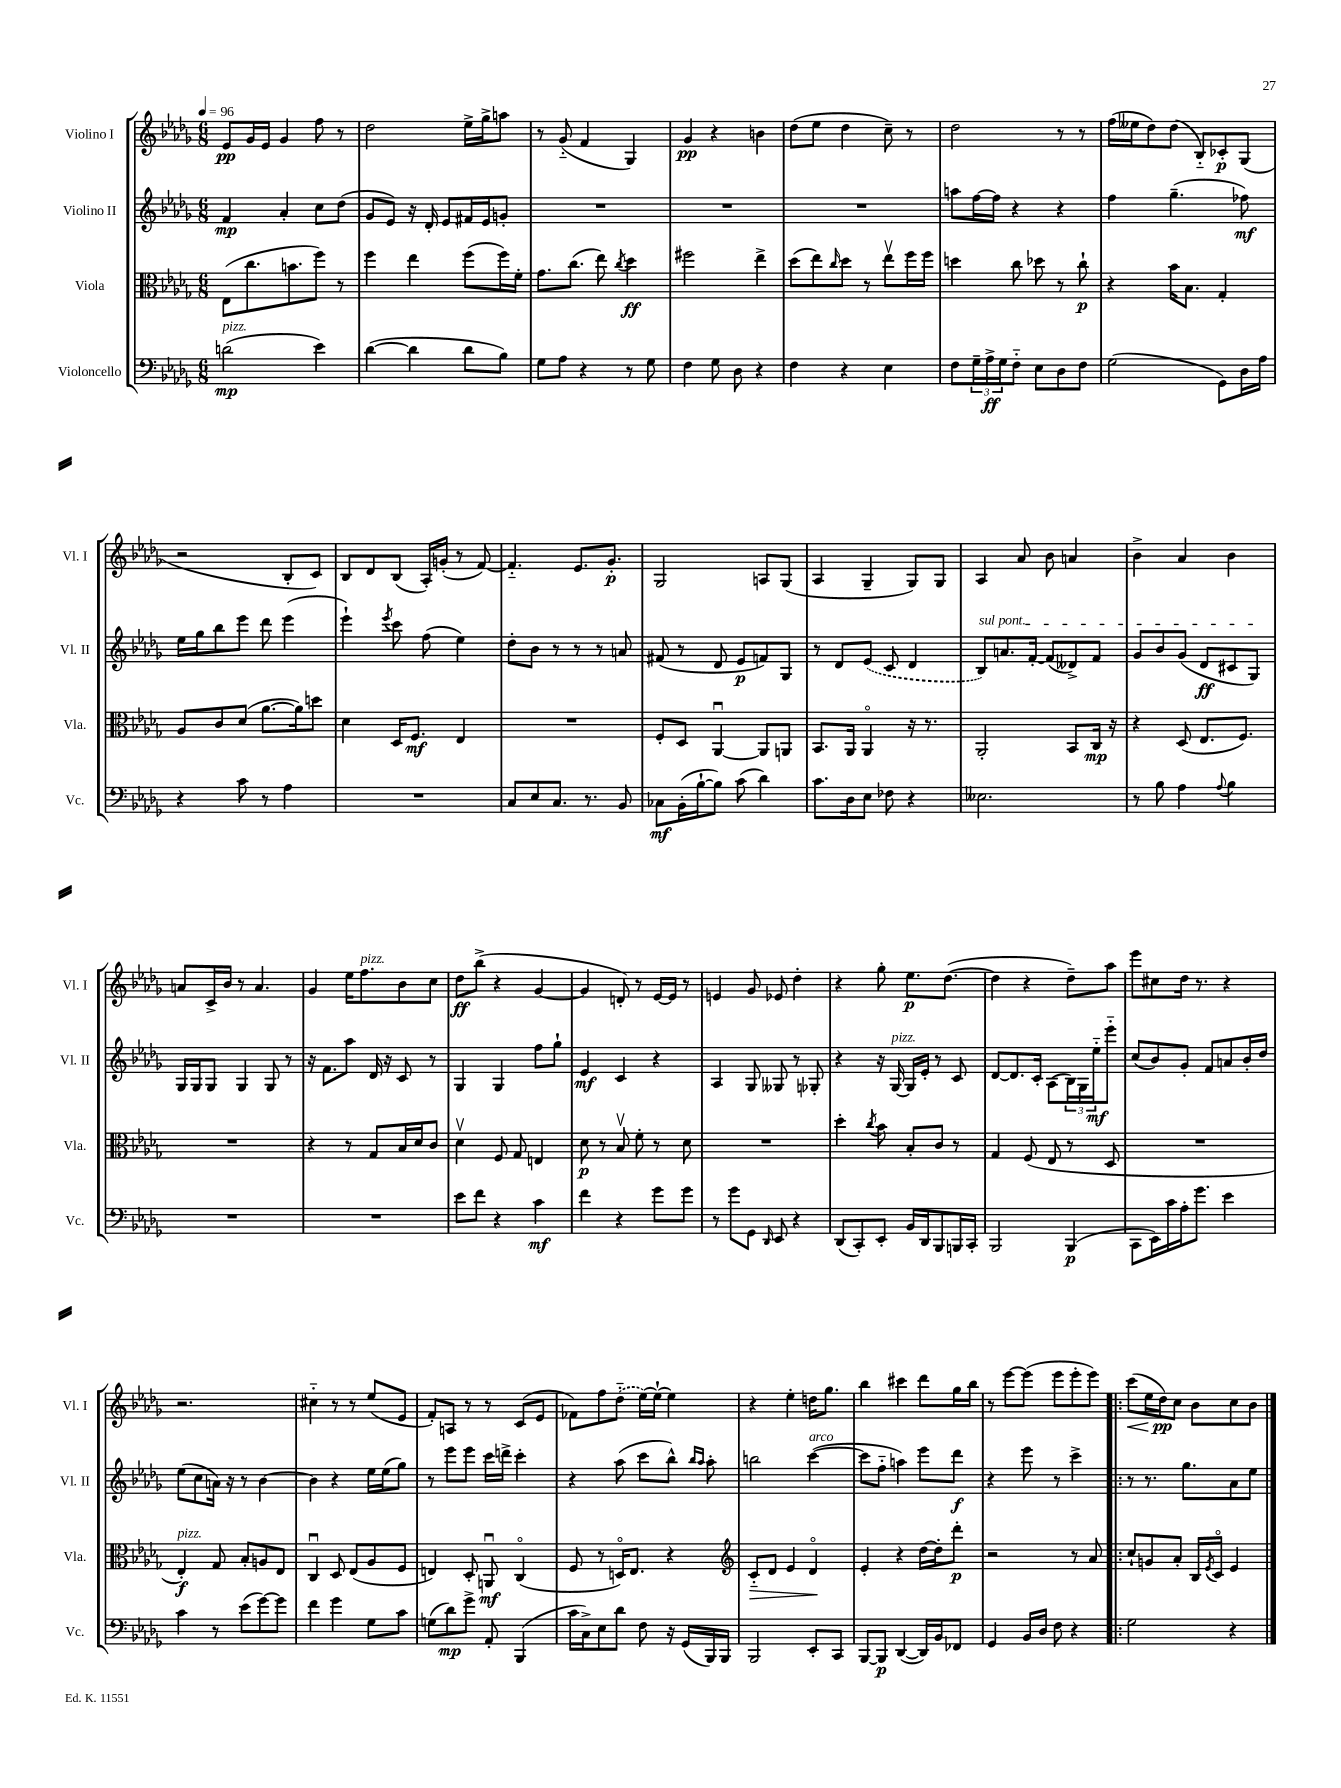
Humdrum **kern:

**kern	**kern	**kern	**kern
*staff4	*staff3	*staff2	*staff1
*clefF4	*clefC3	*clefG2	*clefG2
*k[b-e-a-d-g-]	*k[b-e-a-d-g-]	*k[b-e-a-d-g-]	*k[b-e-a-d-g-]
*M6/8	*M6/8	*M6/8	*M6/8
*MM96	*MM96	*MM96	*MM96
(2d	(8E-	4f	8e-
.	8.cc	.	16g-
.	.	.	16e-
.	.	4a-'	4g-
.	8.b	.	.
4e-)	8ff)	8cc	8ff
.	8r	(8dd-	8r
=	=	=	=
([4d-	4ff	8g-	2dd-
.	.	8e-)	.
4d-]	4ee-	16r	.
.	.	16d-'	.
.	.	8e-	.
8d-	(8ff	16f#	16ee-^
.	.	16e-	16gg-^
8B-)	16ff)	8g'	8aa
.	16f'	.	.
=	=	=	=
8G-	8.g-	2.r	8r
8A-	.	.	(8g-'~
.	(8.cc	.	.
4r	.	.	4f
.	8ee-)	.	.
.	8qcc	.	.
8r	4dd-	.	4G-)
8G-	.	.	.
=	=	=	=
4F	2ff#	2.r	4g-
8G-	.	.	4r
8D-	.	.	.
4r	4ee-^	.	4b
=	=	=	=
4F	(8dd-	2.r	(8dd-
.	8ee-)	.	8ee-
.	16qqcc	.	.
4r	8dd-	.	4dd-
.	8r	.	.
4E-	8ee-v	.	8cc~)
.	16ff	.	8r
.	16ff	.	.
=	=	=	=
8F	4dd	8aa	2dd-
24G-~	.	[16ff	.
24A-^	.	.	.
.	.	16ff]	.
24G-	.	.	.
8F'~	8cc	4r	.
8E-	8dd-	.	.
8D-	8r	4r	8r
8F	8cc`	.	8r
=	=	=	=
(2G-	4r	4ff	(16ff
.	.	.	16ee--
.	.	.	8dd-)
.	16b-	(4.gg-~	(8dd-
.	8.B-	.	.
.	.	.	8B-'~)
8GG-)	4G-'	.	8c-'
16D-	.	8ff-)	(8G-
16A-	.	.	.
=	=	=	=
4r	8A-	16ee-	2r
.	.	16gg-	.
.	8c	8bb-	.
8c	(8d-	8eee-	.
8r	[8.a-	8ddd-	.
4A-	.	(4eee-	8B-'
.	16a-])	.	.
.	8dd	.	8c)
=	=	=	=
2.r	4d-	4eee-`)	8B-
.	.	.	8d-
.	.	8qeee-	.
.	16D-	8ccc	(8B-
.	8.F	.	.
.	.	(8ff	16A-')
.	.	.	(16g'
.	4E-	4ee-)	8r
.	.	.	[8f)
=	=	=	=
8C	2.r	8dd-'	4.f'~]
8E-	.	8b-	.
8.C	.	8r	.
.	.	8r	8.e-
8.r	.	.	.
.	.	8r	.
.	.	.	8.g-'
8BB-	.	8a	.
=	=	=	=
8C-	8F'	(8f#	2G-
(16BB-'	8D-	8r	.
[16B-`	.	.	.
8B-])	[4AA-u	8d-	.
(8c	.	8e-	.
4d-)	8AA-]	8f)	8A
.	8AA	8G-	(8G-
=	=	=	=
8.c	8.BB-	8r	4A-
.	.	8d-	.
16D-	16AA-	.	.
8E-	4AA-o	(8e-	4G-~
8F-	.	8c	.
4r	16r	4d-	8G-)
.	8.r	.	.
.	.	.	8G-
=	=	=	=
2.E--	2AA-'	8B-)	4A-
.	.	8.a	.
.	.	.	8a-
.	.	[16f'	.
.	.	(8f]	8b-
.	8BB-	8d--^)	4a
.	16C	8f	.
.	16r	.	.
=	=	=	=
8r	4r	8g-	4b-^
8B-	.	8b-	.
4A-	(8D-	(8g-	4a-
.	8.E-	8d-	.
8qqA-	.	.	.
4B-	.	8c#	4b-
.	8.F)	.	.
.	.	8G-)	.
=	=	=	=
2.r	2.r	16G-	8a
.	.	16G-	.
.	.	8G-	16c^
.	.	.	16b-
.	.	4G-	8r
.	.	.	4.a
.	.	8G-	.
.	.	8r	.
=	=	=	=
2.r	4r	16r	4g-
.	.	8.f	.
.	8r	8aa-	16ee-
.	.	.	8.ff
.	8G-	16d-	.
.	.	16r	.
.	16B-	8c	8b-
.	16d-	.	.
.	8c	8r	8cc
=	=	=	=
8e-	4d-v	4G-	8dd-
8f	.	.	(8bb-^
4r	8F	4G-	4r
.	8G-	.	.
4c	4E	8ff	[4g-
.	.	8gg-`	.
=	=	=	=
4f	8d-	4e-	4g-]
.	8r	.	.
4r	8B-v	4c	8d')
.	8f'	.	8r
8g-	8r	4r	[16e-
.	.	.	16e-]
8g-	8d-	.	8r
=	=	=	=
8r	2.r	4A-	4e
8g-	.	.	.
8GG-	.	8G-	8g-
16qqDD-	.	.	.
8EE-	.	8G--	8e-
4r	.	8r	4dd-'
.	.	8G-'	.
=	=	=	=
(8DD-	4dd-'	4r	4r
8CC')	.	.	.
.	8qcc	.	.
8EE-'	8b-	16r	8gg-'
.	.	[16G-	.
16BB-	8B-'	16G-]	8.ee-
16DD-	.	16e-'	.
8BBB-	8c	8r	.
.	.	.	([8.dd-
16BBB	8r	8c	.
16CC'	.	.	.
=	=	=	=
2BBB-	4G-	[8d-	4dd-]
.	.	8.d-]	.
.	(8F	.	4r
.	.	16c'	.
.	8E-	(8A-	.
(4BBB-	8r	24B-)	8dd-~)
.	.	24G-	.
.	.	24ee-'~	.
.	8D-	8eee-'~	8aa-
=	=	=	=
8CC	2.r	(8cc	8eee-
16EE-)	.	8b-)	8cc#
16c	.	.	.
16A-'	.	8g-'	16dd-
8.g-	.	.	8.r
.	.	8f	.
4e-	.	8a	4r
.	.	16b-'	.
.	.	16dd-	.
=	=	=	=
4c	4E-')	(8ee-	2.r
.	.	8cc	.
8r	8G-	16a)	.
.	.	16r	.
(8e-	8B-'	8r	.
[8g-)	8A	[4b-	.
8g-]	8E-	.	.
=	=	=	=
4f	4Cu	4b-]	4cc#'~
4g-	8D-	4r	8r
.	(8E-	.	8r
8G-	8A-	16ee-	(8ee-
.	.	(16ee-	.
8c	8F	8gg-)	8e-
=	=	=	=
(8G	4E)	8r	8f')
8d-)	.	8eee-	8A
8g-^	8D-'	8eee-	8r
8AA-'	8AAu	16ccc	8r
.	.	16ddd^	.
(4BBB-	(4Co	4ccc'	(8c
.	.	.	8e-
=	=	=	=
16c	8F	4r	8f-)
16C^)	.	.	.
8E-	8r	.	8ff
8d-	16Do)	(8aa-	(8dd-'~
.	8.E-	.	.
8F	.	8ccc	[16ee-)
.	.	.	16ee-`_
16r	4r	8bb-^^)	4ee-]
(16GG-	.	.	.
.	.	16qqbb-	.
.	.	16qqaa-	.
16BBB-)	.	8aa-'	.
16BBB-	.	.	.
=	=	=	=
*	*clefG2	*	*
2BBB-	8c'~	2bb	4r
.	8d-	.	.
.	4e-	.	4ee-'
8EE-'	4d-o	([4ccc	16dd
.	.	.	8.gg-
8CC	.	.	.
=	=	=	=
[8BBB-	4e-'	8ccc]	4bb-
8BBB-]	.	8ff'~	.
([4DD-	4r	4aa)	4ccc#
16DD-])	[16dd-	8eee-	8ddd-
16BB-	16dd-']	.	.
8FF-	8ddd-'	8ddd-	16gg-
.	.	.	16bb-
=	=	=	=
4GG-	2r	4r	8r
.	.	.	[8eee-
16BB-	.	8eee-	(8eee-]
16D-	.	.	.
8F	.	8r	8eee-
4r	8r	4ccc^	8eee-'
.	8a-	.	8eee-)
=!|:	=!|:	=!|:	=!|:
2G-	8cc`	8r	(8ccc
.	8g	8.r	16ee-
.	.	.	16dd-)
.	8a-'	.	8cc
.	.	8.gg-	.
.	16B-	.	8b-
.	8qe-	.	.
.	16co	.	.
4r	4e-	8a-	8cc
.	.	8ee-	8b-
==	==	==	==
*-	*-	*-	*-
